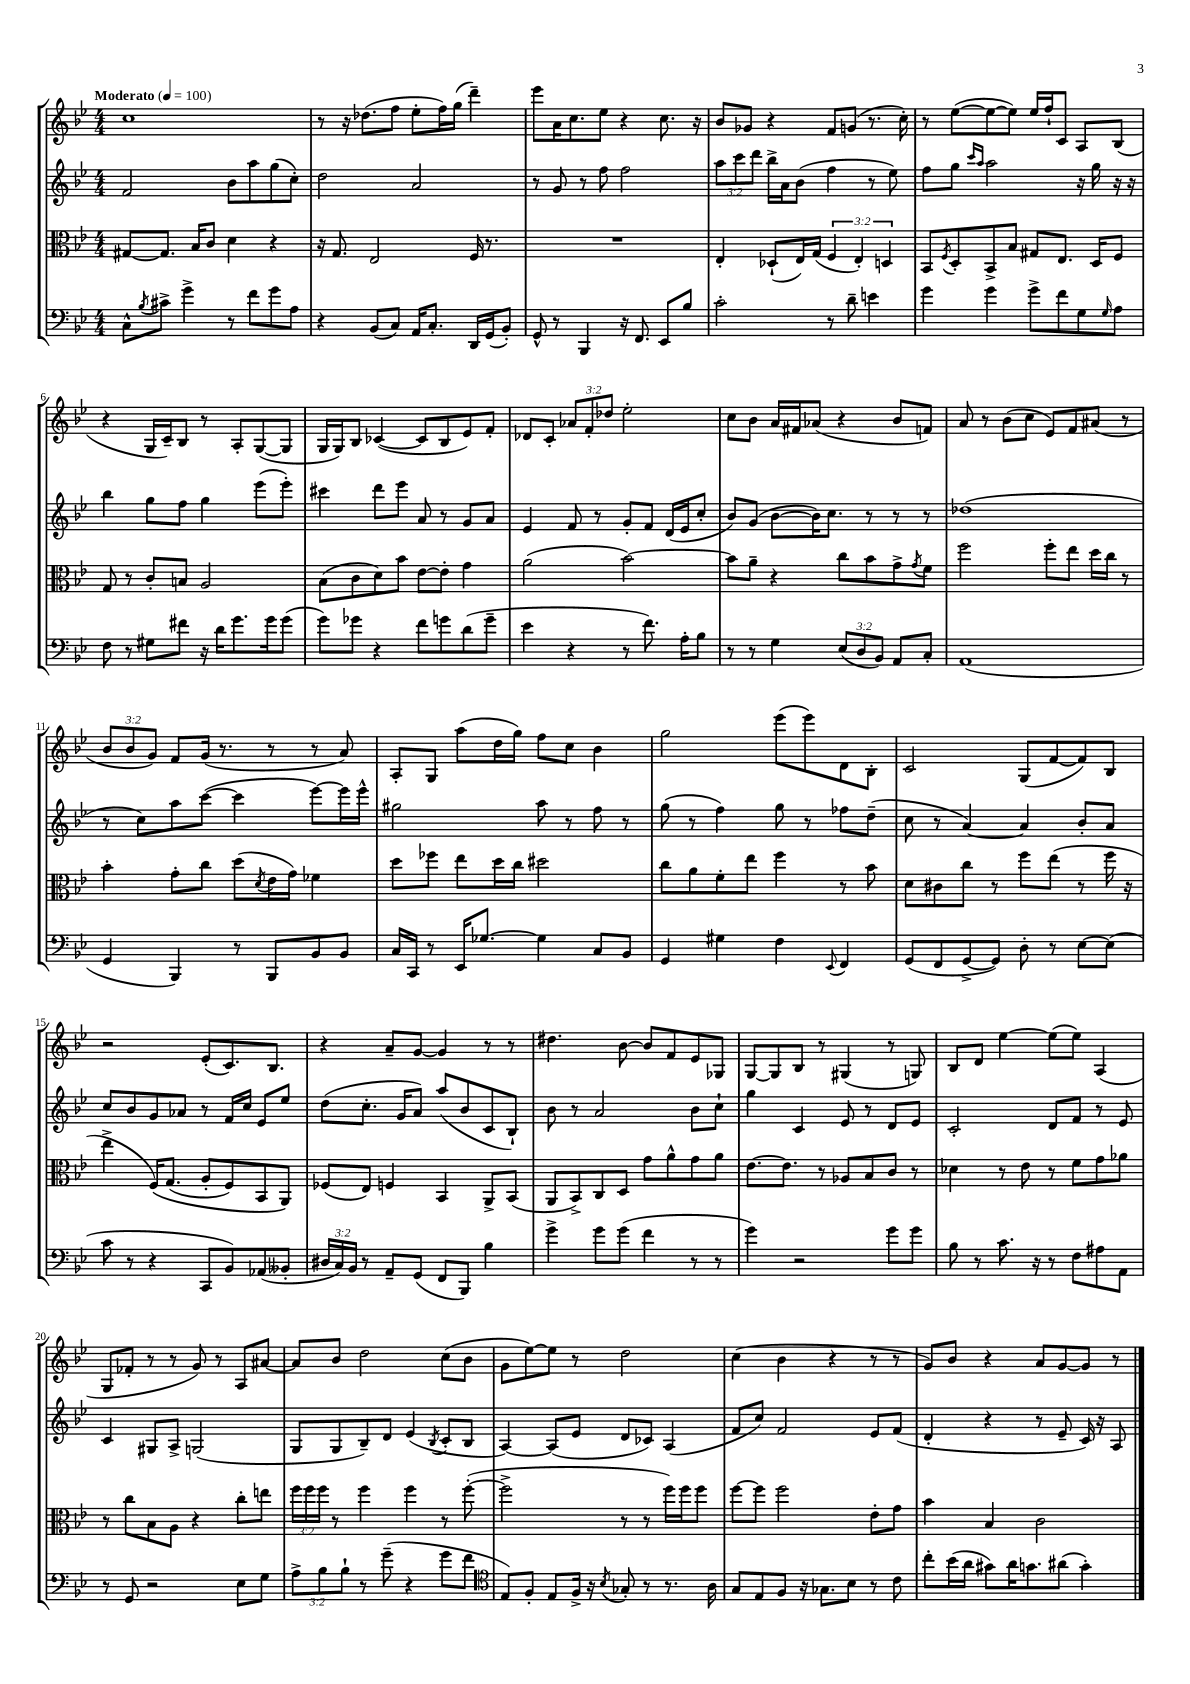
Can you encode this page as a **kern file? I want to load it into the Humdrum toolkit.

**kern	**kern	**kern	**kern
*staff4	*staff3	*staff2	*staff1
*clefF4	*clefC3	*clefG2	*clefG2
*k[b-e-]	*k[b-e-]	*k[b-e-]	*k[b-e-]
*M4/4	*M4/4	*M4/4	*M4/4
*MM100	*MM100	*MM100	*MM100
8C^^	[8G#	2f	1cc
8qB-	.	.	.
8c#^	8.G#]	.	.
4g^	.	.	.
.	16B-	.	.
.	8c	.	.
8r	4d	8b-	.
8f	.	8aa	.
8g	4r	(8gg	.
8A	.	8cc')	.
=	=	=	=
4r	16r	2dd	8r
.	8.G	.	.
.	.	.	16r
.	.	.	(8.dd-
(8BB-	2E-	.	.
8C)	.	.	8ff
16AA	.	2a	8ee-'
8.C'	.	.	.
.	.	.	16ff)
.	.	.	(16gg
16DD	16F	.	4ddd~)
(16GG	8.r	.	.
8BB-')	.	.	.
=	=	=	=
8GG^^	1r	8r	8eee-
8r	.	8g	16a
.	.	.	8.cc
4BBB-	.	8r	.
.	.	8ff	8ee-
16r	.	2ff	4r
8.FF	.	.	.
8EE-	.	.	8.cc
8B-	.	.	.
.	.	.	16r
=	=	=	=
2c'	4E-'	12aa	8b-
.	.	12ccc	.
.	.	.	8g-
.	.	12ddd	.
.	(8D-`	16bb-^	4r
.	.	16a	.
.	16E-)	(8b-	.
.	(16G	.	.
8r	6F	4ff	8f
8d~	.	.	(8g
.	6E-')	.	.
4e	.	8r	8.r
.	6D	.	.
.	.	8ee-)	.
.	.	.	16cc')
=	=	=	=
4g	8BB-	8ff	8r
.	8qF	.	.
.	8D'	8gg	([8ee-
.	.	16qqccc	.
.	.	16qqaa	.
4g	8BB-^	2aa	8ee-_
.	8B-	.	8ee-])
8g^	8G#	.	16ee-
.	.	.	16ff`
8f	8.E-	.	8c
8G	.	16r	8A
.	16D	16gg	.
16qqG	.	.	.
8A	8F	16r	(8B-
.	.	16r	.
=	=	=	=
8F	8G	4bb-	4r
8r	8r	.	.
8G#	8c'	8gg	16G
.	.	.	16c~)
8f#	8B	8ff	8B-
16r	2A	4gg	8r
16d	.	.	.
8.g	.	.	8A'
.	.	(8eee-	([8G
16g	.	.	.
(8g	.	8eee-')	8G]
=	=	=	=
8g)	(8B-	4ccc#	16G
.	.	.	16G)
8g-	8c	.	8B-
4r	8d)	8ddd	([4c-
.	8b-	8eee-	.
8f	[8e-	8a	8c-]
8g	8e-']	8r	8B-
(8d	4g	8g	8e-)
8g~	.	8a	8f'
=	=	=	=
4e-	(2a	4e-	8d-
.	.	.	8c'
4r	.	8f	12a-
.	.	.	12f'
.	.	8r	.
.	.	.	12dd-
8r	[2b-)	8g'	2ee-'
8.f)	.	8f	.
.	.	(16d	.
16A'	.	16e-	.
8B-	.	8cc'	.
=	=	=	=
8r	8b-]	8b-)	8cc
8r	8a~	(8g	8b-
4G	4r	[8b-	16a
.	.	.	16f#
.	.	16b-])	(8a-
.	.	8.cc	.
(12E-	8cc	.	4r
12D	.	.	.
.	8b-	8r	.
12BB-)	.	.	.
8AA	8g^	8r	8b-
.	8qg	.	.
8C'	8f	8r	8f)
=	=	=	=
(1AA	2ff	(1dd-	8a
.	.	.	8r
.	.	.	(8b-
.	.	.	8cc
.	8ff'	.	8e-)
.	8ee-	.	8f
.	16dd	.	(8a#
.	16cc	.	.
.	8r	.	8r
=	=	=	=
4GG	4b-'	8r	12b-
.	.	.	12b-
.	.	8cc)	.
.	.	.	12g)
4BBB-)	8g'	8aa	8f
.	8cc	([8ccc	(16g
.	.	.	8.r
8r	(8dd	4ccc]	.
.	8qd	.	.
8BBB-	16e-	.	8r
.	16g)	.	.
8BB-	4f-	[8eee-)	8r
8BB-	.	16eee-]	8a)
.	.	16eee-^^	.
=	=	=	=
16C	8dd	2gg#	8A'
16CC	.	.	.
8r	8ff-	.	8G
16EE-	8ee-	.	(8aa
[8.G-	.	.	.
.	16dd	.	16dd
.	16cc	.	16gg)
4G-]	2dd#	8aa	8ff
.	.	8r	8cc
8C	.	8ff	4b-
8BB-	.	8r	.
=	=	=	=
4GG	8cc	(8gg	2gg
.	8a	8r	.
4G#	8f'	4ff)	.
.	8ee-	.	.
4F	4ff	8gg	(8eee-
.	.	8r	8eee-)
8qqEE-	.	.	.
4FF	8r	8ff-	8d
.	8b-	(8dd~	8B-'
=	=	=	=
(8GG	8d	8cc	2c
8FF	8c#	8r	.
[8GG^	8cc	[4a)	.
8GG])	8r	.	.
8D'	8ff	4a]	(8G
8r	(8ee-	.	[8f
[8E-	8r	8b-'	8f])
(8E-]	16ff	8a	8B-
.	16r	.	.
=	=	=	=
8c	4ee-^	8cc	2r
8r	.	8b-	.
4r	&(16F)	8g	.
.	(8.G	.	.
.	.	8a-	.
8CC	8A'	8r	(8e-'
8BB-)	8F)	16f	8.c)
.	.	16cc	.
(8AA-	8BB-	8e-	.
.	.	.	8.B-
8BB--'	8AA&)	8ee-	.
=	=	=	=
24D#	(8F-	(8dd	4r
24C)	.	.	.
24BB-	.	.	.
8r	8E-)	8.cc'	.
8AA~	4F	.	8a~
.	.	16g	.
(8GG	.	8a)	[8g
8FF	4BB-	(8aa	4g]
8BBB-)	.	8b-	.
4B-	8AA^	8c	8r
.	(8BB-	8B-`)	8r
=	=	=	=
4g^	8AA	8b-	4.dd#
.	8BB-^)	8r	.
8g	8C	2a	.
(8g	8D	.	[8b-
4f	8g	.	8b-]
.	8a^^	.	8f
8r	8g	8b-	8e-
8r	8a	8cc`	8G-
=	=	=	=
4g)	[8.e-	4gg	[8G
.	.	.	8G]
.	8.e-]	.	.
2r	.	4c	8B-
.	8r	.	8r
.	8A-	8e-	(4G#
.	8B-	8r	.
8g	8c	8d	8r
8g	8r	8e-	8G)
=	=	=	=
8B-	4d-	2c'	8B-
8r	.	.	8d
8.c	8r	.	[4ee-
.	8e-	.	.
16r	.	.	.
8r	8r	8d	(8ee-]
8F	8f	8f	8ee-)
8A#	8g	8r	(4A
8AA	8a-	8e-	.
=	=	=	=
8r	8r	4c	8G
8GG	8cc	.	8f-'
2r	8B-	8G#	8r
.	8A	8A^	8r
.	4r	(2G	8g)
.	.	.	8r
8E-	8cc'	.	8A
8G	8ee	.	[8a#
=	=	=	=
12A^	24ff	8G	8a#]
.	24ff	.	.
12B-	24ff	.	.
.	8r	8G	8b-
12B-`	.	.	.
8r	4ff	8B-~)	2dd
(8g~	.	8d	.
4r	4ff	(4e-	.
.	.	8qB-	.
8g	8r	8c'	(8cc
8f	([8ff'	8B-	8b-
=	=	=	=
*clefC4	*	*	*
8E-)	2ff^]	[4A)	8g
8F'	.	.	[8ee-)
8E-	.	(8A]	8ee-]
16F^	.	8e-	8r
16r	.	.	.
8qB-	.	.	.
8G-'	8r	8d	2dd
8r	8r	8c-)	.
8.r	16ff)	(4A	.
.	16ff	.	.
.	8ff	.	.
16A	.	.	.
=	=	=	=
8G	[8ff	8f	(4cc
8E-	8ff]	8cc)	.
8F	2ff	2f	4b-
16r	.	.	.
8.G-	.	.	.
.	.	.	4r
8B-	.	.	.
8r	8e-'	8e-	8r
8c	8g	(8f	8r
=	=	=	=
8cc'	4b-	4d'	8g)
(16b-	.	.	8b-
16a	.	.	.
8g#)	4B-	4r	4r
16a	.	.	.
8.g	.	.	.
.	2c	8r	8a
(8a#	.	8e-~	[8g
4g')	.	16c)	8g]
.	.	16r	.
.	.	8A	8r
==	==	==	==
*-	*-	*-	*-
